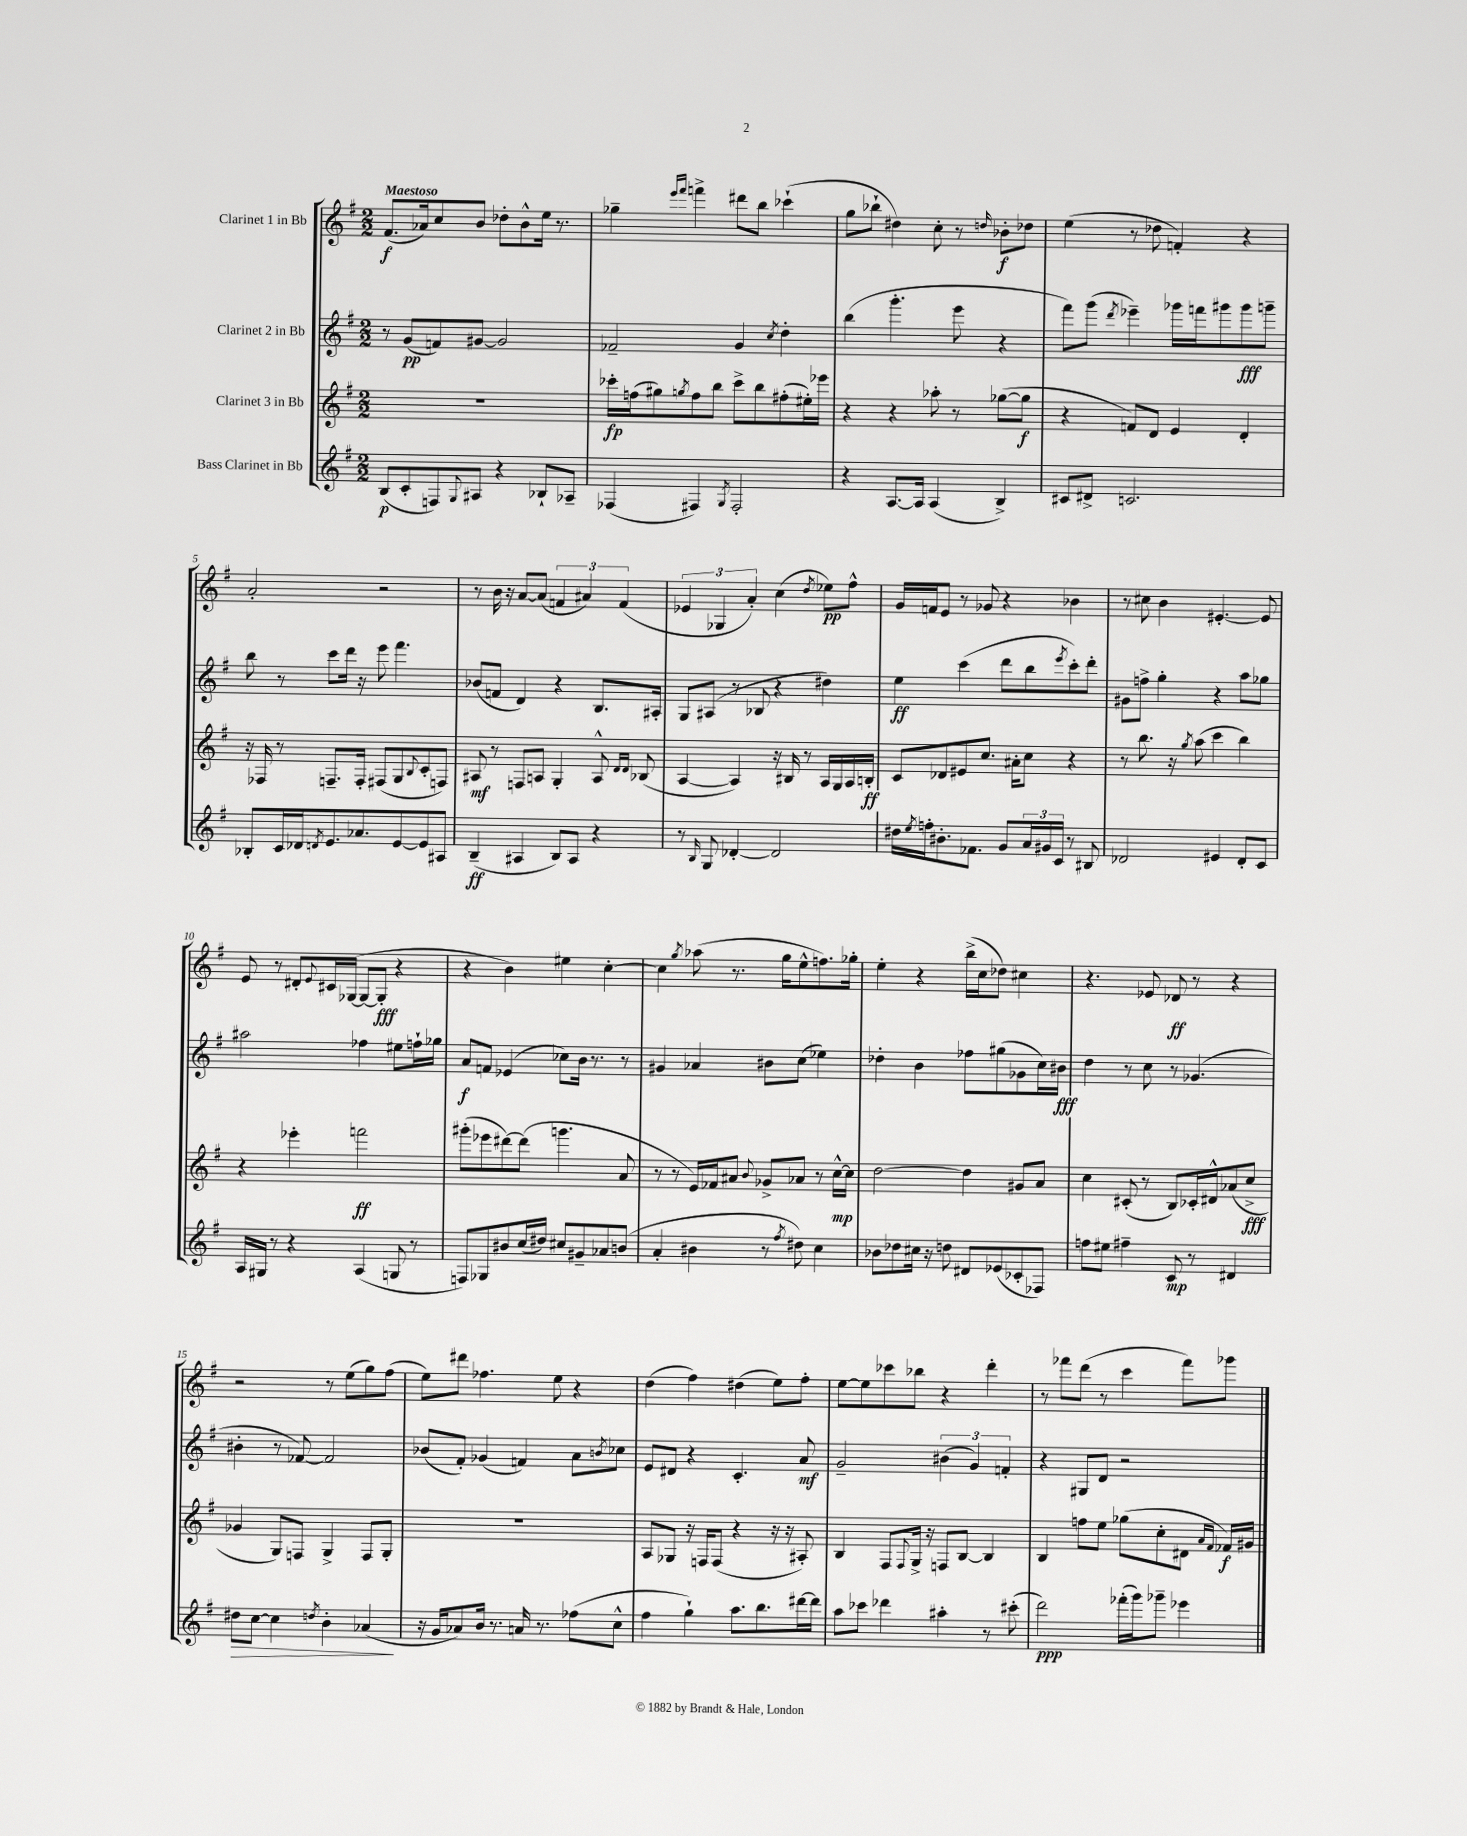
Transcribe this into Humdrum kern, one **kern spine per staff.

**kern	**kern	**kern	**kern
*staff4	*staff3	*staff2	*staff1
*clefG2	*clefG2	*clefG2	*clefG2
*k[f#]	*k[f#]	*k[f#]	*k[f#]
*M2/2	*M2/2	*M2/2	*M2/2
(8B	1r	8r	(8.f#
8c'	.	(8g	.
.	.	.	16a-)
8F)	.	8f)	8cc
8qqG	.	.	.
8A#	.	[8g#	8b
4r	.	2g#]	8dd-'
.	.	.	8b^^
8B-`	.	.	16ee
.	.	.	8.r
8A-~	.	.	.
=	=	=	=
(4F-	16ccc-'	2f-~	4gg-~
.	(16ff	.	.
.	8gg#)	.	.
.	.	.	16qqeee
.	8qgg	.	16qqfff#
4F#)	8ff	.	4fff^
.	8bb	.	.
8qG	.	.	.
2F#'	8ccc-^	4g	8ddd#
.	8bb	.	8bb
.	.	8qcc	.
.	(8ff#'	4dd'	(4ccc-`
.	16ee#')	.	.
.	16eee-	.	.
=	=	=	=
4r	4r	(4bb	8gg
.	.	.	8bb-`
[8.A	4r	4.ggg'	4dd#)
16A]	.	.	.
(4A	8aa-'	.	8cc'
.	8r	8eee	8r
.	.	.	16qqdd
4B^)	([8gg-	4r	8b-'
.	8gg-]	.	8dd-
=	=	=	=
8c#	4r	8fff#)	(4ee
8d#^	.	(8ggg	.
.	.	8qddd	.
2.c	8f)	4eee-~)	8r
.	8d	.	8dd-
.	4e	16ggg-	4f')
.	.	16fff	.
.	.	8ggg#	.
.	4d'	8ggg#	4r
.	.	8ggg~	.
=	=	=	=
8B-'	16r	8bb	2a'
.	16F-	.	.
16c	8r	8r	.
16d-	.	.	.
8qd	.	.	.
8.e	8.F~	8ccc	.
.	.	16ddd	.
8.a-	16F'	16r	.
.	(8F#	8eee	2r
[8e	8G	4.fff#	.
.	8qqB	.	.
8e]	8c'	.	.
8A#	8F)	.	.
=	=	=	=
(4B~	8A#	(8b-	8r
.	8r	8f	16b
.	.	.	16r
4A#	8F	4d)	[8a
.	8A	.	(8a]
8B)	4G'	4r	6f
8A#	.	.	.
.	.	.	6a#)
4r	8A^^	8.B	.
.	.	.	(6f
.	16qqd	.	.
.	16qqd	.	.
.	(8B-	.	.
.	.	16A#'	.
=	=	=	=
8r	[4A	8G	6e-
16qqB	.	.	.
8G	.	(8A#	.
.	.	.	6G-
[4d-'	4A])	8r	.
.	.	.	6a')
.	.	8B-	.
2d-]	16r	4r	(4cc
.	16B#	.	.
.	8r	.	.
.	.	.	8qdd
.	16A	4dd#)	8ee-)
.	16G	.	.
.	16A	.	8ff#^^
.	16B'	.	.
=	=	=	=
16dd#	8c	4ee	16g
8qee	.	.	.
16ff'	.	.	16f
8.b#'	8d-	.	8e
.	8e#	(4ccc	8r
8.f-	.	.	.
.	8.cc	.	8g-
8g	.	8ddd	4r
.	16a#'	.	.
24a	8cc	8bb	.
24g#	.	.	.
24c	.	.	.
.	.	8qeee	.
8r	4r	8ccc')	4b-
8B#	.	8ddd'	.
=	=	=	=
2d-	8r	8g#	8r
.	8.bb	8ff^	8cc#
.	.	4gg'	4b
.	16r	.	.
.	8qgg	.	.
.	(8aa	.	.
4e#	4ccc	4r	[4.e#'
8d-'	4bb)	8aa	.
8c	.	8gg-	8e#]
=	=	=	=
16A	4r	2aa#	8e
16G#	.	.	.
8r	.	.	8r
4r	4eee-'	.	8d#'
.	.	.	8qqe
.	.	.	16c#
.	.	.	([16G-
(4A	2fff	4ff-	8G-_
.	.	.	8G-']
8G	.	8ee#	4r
8r	.	16ff`	.
.	.	16gg-	.
=	=	=	=
8F)	(8ggg#'	8a	4r
8G-	8eee-	8f	.
8b#	[8ddd#)	(4e-	4b)
(16cc	(8ddd#]	.	.
16dd#)	.	.	.
8cc#	4.ggg	8cc-)	4ee#
8g#~	.	16b	.
.	.	8.r	.
8a-	.	.	[4cc'
(8b	8a	8r	.
=	=	=	=
4a'	8r	4g#	4cc]
.	8r	.	.
.	.	.	8qgg
4b#	16e)	4a-	(8aa-
.	16f-	.	.
.	8a#	.	8.r
.	8qqb	.	.
8r	8g-^	8b#	.
.	.	.	16gg
8qff#	.	.	.
8dd#)	8a-	(8cc	8ee^^
4cc	8r	4ee-)	8.ff)
.	[16cc^^	.	.
.	16cc]	.	16gg-'
=	=	=	=
8b-	[2dd	4dd-'	4ee'
8dd-	.	.	.
16cc#	.	4b	4r
16r	.	.	.
8dd	.	.	.
8d#	4dd]	8ff-	(16bb^
.	.	.	16cc
(8e-	.	(8gg#	8dd-)
8c-'	8g#	8g-	4cc#
8F-)	8a	16cc)	.
.	.	16b#	.
=	=	=	=
8ff	4cc	4dd	4.r
8ee#	.	.	.
4ff#~	(8c#'	8r	.
.	8r	8cc	8e-
8c	8B)	8r	8d-
8r	16c-'	(4.g-	8r
.	16d#^^	.	.
4d#	(8a-	.	4r
.	8cc^	.	.
=	=	=	=
8dd#	4g-	4b#'	2r
[8cc	.	.	.
4cc]	8G)	8r	.
.	8F	[8f-)	.
8qdd	.	.	.
4b'	4G^	2f-]	8r
.	.	.	(8ee
(4a-	8F	.	8gg)
.	8G'	.	(8ff#
=	=	=	=
16r	1r	(8b-	8ee)
16g	.	.	.
8a-)	.	8f#')	8ddd#
16b	.	(4g-	4.ff-
8.r	.	.	.
16a	.	4f)	.
8.r	.	.	.
.	.	.	8ee
(8ff-	.	8a	4r
.	.	8qb	.
8cc^^	.	8cc-	.
=	=	=	=
4ff#	8A	8e	(4dd
.	8G-	8d#	.
4gg`)	16r	4r	4ff#)
.	16F	.	.
.	(8F	.	.
8.aa	4r	4.c'	(4dd#
8.bb	.	.	.
.	16r	.	8ee)
.	16r	.	.
[16ddd#	8A#')	8a	8ff#'
16ddd#]	.	.	.
=	=	=	=
8aa	4B	2g~	[8ee
8ccc-	.	.	8ee]
4ddd-	8F#	.	8ccc-
.	8qqF#	.	.
.	16G^	.	8bb-
.	16r	.	.
4aa#'	8F	(6b#	4r
.	[8B	.	.
.	.	6g)	.
8r	4B]	.	4ddd'
.	.	6f'	.
(8ccc#'	.	.	.
=	=	=	=
2ddd)	4B	4r	8r
.	.	.	8fff-
.	8ff	8G#	(8ddd
.	8ee	8d	8r
(16fff-'	(8gg-	2r	4ccc
16ggg)	.	.	.
8ggg-~	8cc'	.	.
4eee-	8d#	.	8fff-)
.	16qqa	.	.
.	16qqf#	.	.
.	16f-)	.	8ggg-
.	16g#	.	.
==	==	==	==
*-	*-	*-	*-
